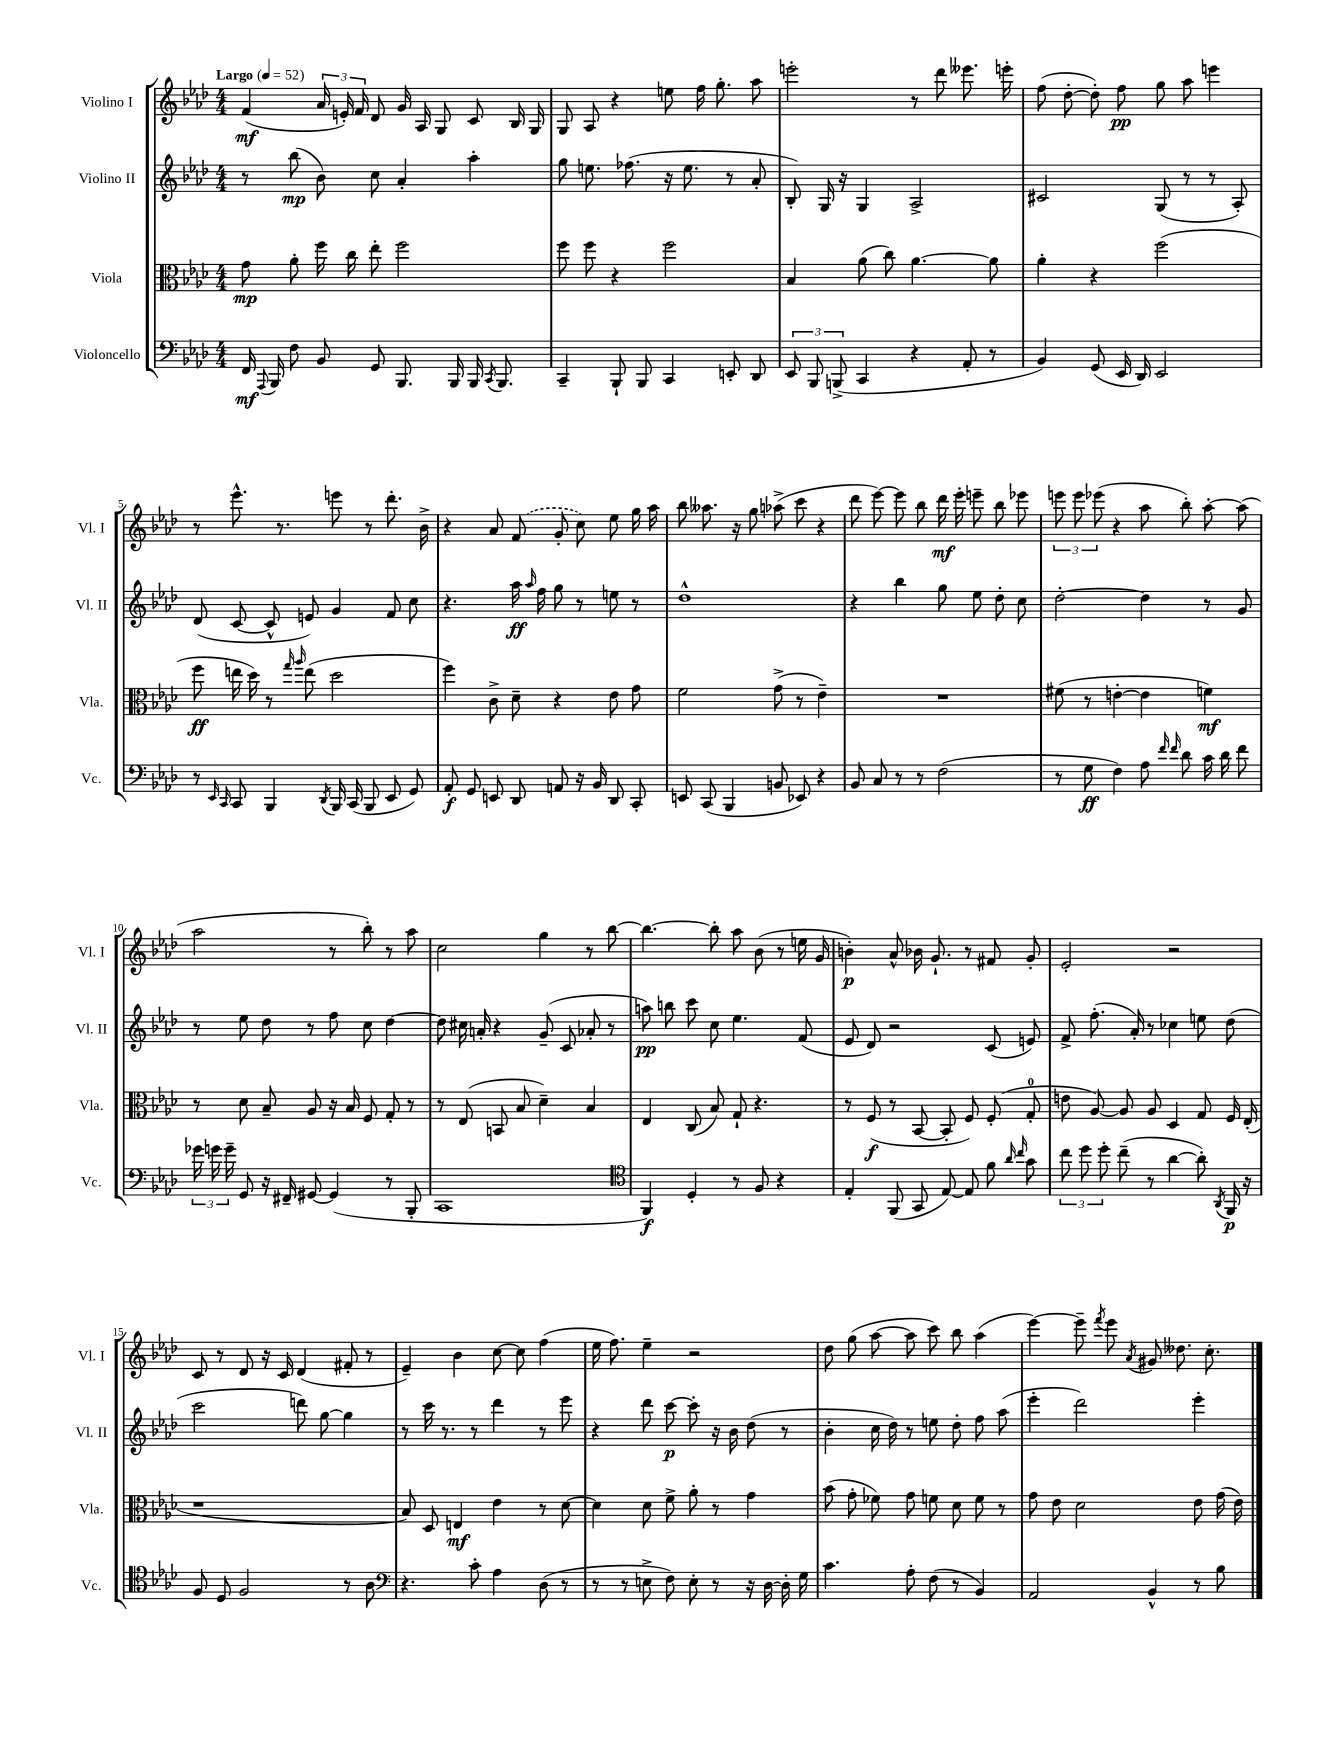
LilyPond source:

<<
\new StaffGroup <<
\new Staff = "s0" \with { instrumentName = "Violino I" shortInstrumentName = "Vl. I" } {
    \clef treble \key aes \major \numericTimeSignature \time 4/4 \tempo "Largo" 4 = 52
    \autoBeamOff f'4\mf( \tuplet 3/2 { aes'16 e'16-.) f'16 } des'8 g'16 aes16 g8 c'8 bes16 g16 |
    g8 aes8 r4 e''8 f''16 g''8.-. aes''8 |
    e'''2-. r8 des'''8 eeses'''8. e'''16-. |
    f''8( des''8~-. des''8-.) f''8\pp g''8 aes''8 e'''4 |
    r8 ees'''8.-^ r8. e'''8 r8 des'''8.-. bes'16-> |
    r4 aes'8 \once \slurDashed f'8( g'8-. c''8) ees''8 g''16 aes''16 |
    bes''8 aeses''8. r16 g''8 aes''8->( c'''8 r4 |
    des'''8 ees'''8~) ees'''8 bes''8 des'''16\mf ees'''16-. e'''8-- bes''8 ees'''8 |
    \tuplet 3/2 { e'''8 e'''8 ees'''8( } r4 aes''8 bes''8-.) aes''8~-. aes''8( |
    aes''2 r8 bes''8-.) r8 aes''8 |
    c''2 g''4 r8 bes''8~ |
    bes''4.~ bes''8-. aes''8 bes'8( r8 e''16 g'16 |
    b'4-.\p) aes'8-^ bes'16 g'8.-! r8 fis'8 g'8-. |
    ees'2-. r2 |
    c'8 r8 des'8 r16 c'16 des'4( fis'8-. r8 |
    ees'4--) bes'4 c''8~ c''8 f''4( |
    ees''16 f''8.) ees''4-- r2 |
    des''8 g''8( aes''8~ aes''8 c'''8) bes''8 aes''4( |
    ees'''4~) ees'''8-- \acciaccatura { f'''8 } ees'''8 \acciaccatura { aes'8 } gis'8 deses''8. c''8.-. \bar "|." |
}
\new Staff = "s1" \with { instrumentName = "Violino II" shortInstrumentName = "Vl. II" } {
    \clef treble \key aes \major \numericTimeSignature \time 4/4
    \autoBeamOff r8 bes''8\mp( bes'8) c''8 aes'4-. aes''4-. |
    g''8 e''8. fes''8.( r16 e''8. r8 aes'8-. |
    bes8-.) g16 r16 g4 aes2-> |
    cis'2 g8( r8 r8 aes8-.) |
    des'8( c'8~ c'8-^ e'8) g'4 f'8 c''8 |
    r4. aes''16\ff \grace { aes''16 } f''16 g''8 r8 e''8 r8 |
    des''1-^ |
    r4 bes''4 g''8 ees''8 des''8-. c''8 |
    des''2~-. des''4 r8 g'8 |
    r8 ees''8 des''8 r8 f''8 c''8 des''4~ |
    des''8 cis''16 a'16-. r4 g'8--( c'8 aes'8-. r8 |
    a''8\pp) b''8 c'''8 c''8 ees''4. f'8( |
    ees'8 des'8) r2 c'8( e'8) |
    f'8-> f''8.-.( aes'16-.) r8 ces''4 e''8 des''8( |
    c'''2 d'''8) g''8~ g''4 |
    r8 c'''16 r8. r8 des'''4 r8 ees'''8 |
    r4 des'''8 c'''8~\p c'''8-. r16 bes'16 des''8( r8 |
    bes'4-. c''16 des''16) r8 e''8 des''8-. f''8 aes''8( |
    ees'''4-. des'''2) ees'''4-. \bar "|." |
}
\new Staff = "s2" \with { instrumentName = "Viola" shortInstrumentName = "Vla." } {
    \clef alto \key aes \major \numericTimeSignature \time 4/4
    \autoBeamOff g'8\mp aes'8-. f''16 c''16 ees''8-. f''2 |
    f''8 f''8 r4 f''2 |
    bes4 aes'8( c''8) aes'4.~ aes'8 |
    aes'4-. r4 f''2( |
    f''8\ff e''16 des''16) r8 \grace { g''16 aes''16 } e''8( des''2 |
    f''4) c'8-> des'8-- r4 ees'8 g'8 |
    f'2 g'8->( r8 ees'4--) |
    R1 |
    fis'8( r8 e'4~-. e'4 f'4\mf) |
    r8 des'8 bes8-- aes8 r16 bes16 f8 g8-. r8 |
    r8 ees8( b,8 bes8 des'4--) bes4 |
    ees4 c8( bes8) g8-! r4. |
    r8 f8\f( r8 bes,8~ bes,8-. f8) f8-.( g8-0-. |
    e'8 aes8~) aes8 aes8 des4 g8 f16 ees16-.( |
    r1 |
    bes8) des8 e4\mf ees'4 r8 des'8~ |
    des'4 des'8 f'8-> aes'8-. r8 g'4 |
    bes'8( g'8-. fes'8) g'8 f'8 des'8 f'8 r8 |
    g'8 ees'8 des'2 ees'8 g'16( ees'16) \bar "|." |
}
\new Staff = "s3" \with { instrumentName = "Violoncello" shortInstrumentName = "Vc." } {
    \clef bass \key aes \major \numericTimeSignature \time 4/4
    \autoBeamOff f,16\mf \appoggiatura { aes,,8 } bes,,16 f8 bes,8 g,8 bes,,8. bes,,16 bes,,16 \acciaccatura { c,8 } bes,,8. |
    c,4-- bes,,8-! bes,,8 c,4 e,8-. des,8 |
    \tuplet 3/2 { ees,8 bes,,8 b,,8->( } c,4 r4 aes,8-. r8 |
    bes,4) g,8( ees,16 des,16) ees,2 |
    r8 \grace { ees,16 c,16 } c,8 bes,,4 \acciaccatura { des,8 } bes,,16 c,16( bes,,8 ees,8 g,8) |
    aes,8-.\f g,8 e,8 des,8 a,8 r16 bes,16 des,8 c,8-. |
    e,8 c,8( bes,,4 b,8 ees,8) r4 |
    bes,8 c8 r8 r8 f2( |
    r8 g8\ff f4) aes8 \grace { f'16 f'16 } des'8 c'16 des'16 f'8 |
    \tuplet 3/2 { ges'16 g'16 g'16-- } g,8 r16 fis,16-- gis,8~ gis,4( r8 bes,,8-. |
    c,1 |
    \clef tenor f,4\f) des4-. r8 f8 r4 |
    ees4-. f,8( g,8 ees8~) ees8 f'8 \grace { aes'16 c''16 } g'8 |
    \tuplet 3/2 { c''8 des''8 des''8-. } c''8--( r8 aes'4~ aes'8-.) \acciaccatura { aes,8 } f,16\p r16 |
    f8 des8 f2 r8 aes8 |
    \clef bass r4. c'8-. aes4 des8( r8 |
    r8 r8 e8-> f8) e8-. r8 r16 des16~ des16-. g16 |
    c'4. aes8-. f8( r8 bes,4) |
    aes,2 bes,4-^ r8 bes8 \bar "|." |
}
>>
>>
